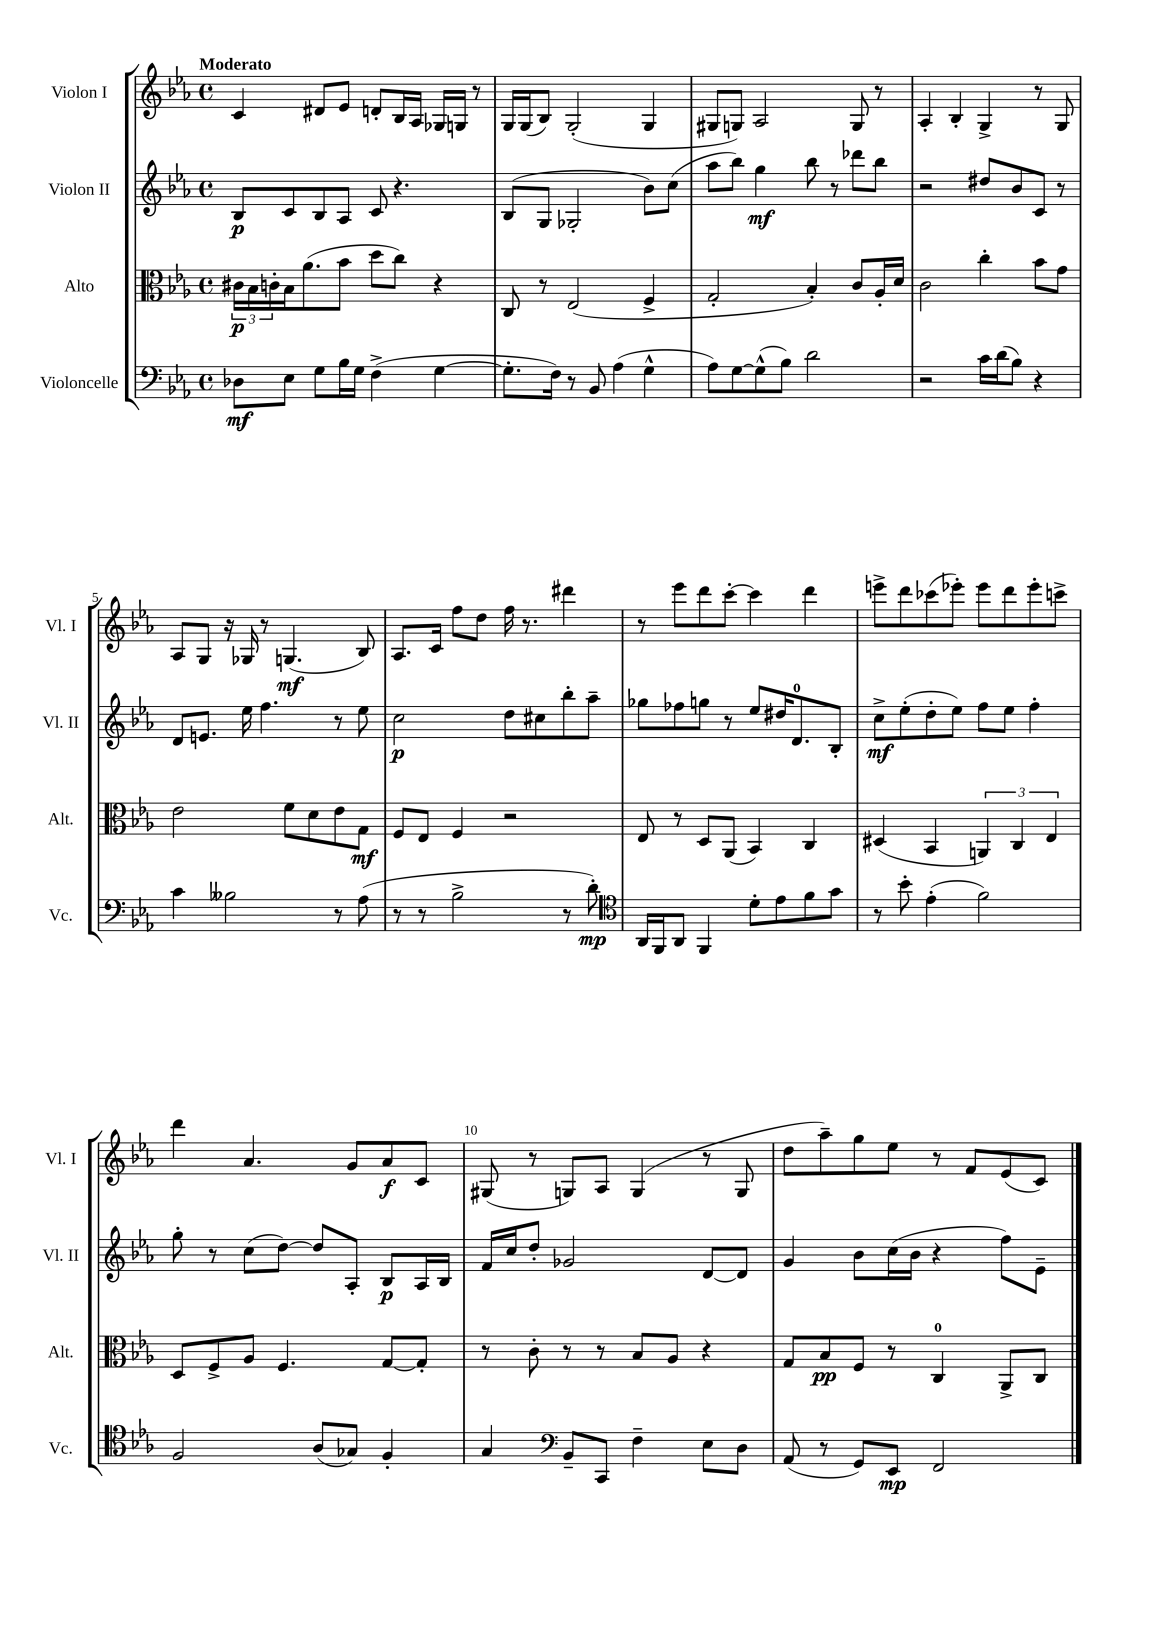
<<
\new StaffGroup <<
\new Staff = "s0" \with { instrumentName = "Violon I" shortInstrumentName = "Vl. I" } {
    \clef treble \key ees \major \defaultTimeSignature \time 4/4 \tempo "Moderato"
    c'4 dis'8 ees'8 d'8-. bes16 aes16 ges16 g16 r8 |
    g16 g16( bes8) g2-.( g4 |
    gis8 g8) aes2 g8 r8 |
    aes4-. bes4-. g4-> r8 g8 |
    aes8 g8 r16 ges16 r8 g4.\mf( bes8) |
    aes8. c'16 f''8 d''8 f''16 r8. dis'''4 |
    r8 ees'''8 d'''8 c'''8~-. c'''4 d'''4 |
    e'''8-> d'''8 ces'''8( ees'''8-.) ees'''8 d'''8 ees'''8-. c'''8-> |
    d'''4 aes'4. g'8 aes'8\f c'8 |
    gis8( r8 g8) aes8 g4( r8 g8 |
    d''8 aes''8--) g''8 ees''8 r8 f'8 ees'8( c'8) \bar "|." |
}
\new Staff = "s1" \with { instrumentName = "Violon II" shortInstrumentName = "Vl. II" } {
    \clef treble \key ees \major \defaultTimeSignature \time 4/4
    bes8\p c'8 bes8 aes8 c'8 r4. |
    bes8( g8 ges2-. bes'8) c''8( |
    aes''8 bes''8) g''4\mf bes''8 r8 des'''8 bes''8 |
    r2 dis''8 bes'8 c'8 r8 |
    d'8 e'8. ees''16 f''4. r8 ees''8 |
    c''2\p d''8 cis''8 bes''8-. aes''8-- |
    ges''8 fes''8 g''8 r8 ees''8 dis''16 d'8.-0 bes8-. |
    c''8->\mf ees''8-.( d''8-. ees''8) f''8 ees''8 f''4-. |
    g''8-. r8 c''8( d''8~) d''8 aes8-. bes8\p aes16 bes16 |
    f'16 c''16 d''8-. ges'2 d'8~ d'8 |
    g'4 bes'8 c''16( bes'16 r4 f''8) ees'8-- \bar "|." |
}
\new Staff = "s2" \with { instrumentName = "Alto" shortInstrumentName = "Alt." } {
    \clef alto \key ees \major \defaultTimeSignature \time 4/4
    \tuplet 3/2 { cis'16\p bes16 c'16-. } bes16 aes'8.( bes'8 d''8 c''8) r4 |
    c8 r8 ees2( f4-> |
    g2-. bes4-.) c'8 aes16-. d'16 |
    c'2 c''4-. bes'8 g'8 |
    ees'2 f'8 d'8 ees'8 g8\mf |
    f8 ees8 f4 r2 |
    ees8 r8 d8 aes,8( bes,4) c4 |
    dis4( bes,4 \tuplet 3/2 { a,4) c4 ees4 } |
    d8 f8-> aes8 f4. g8~ g8-. |
    r8 c'8-. r8 r8 bes8 aes8 r4 |
    g8 bes8\pp f8 r8 c4-0 aes,8-> c8 \bar "|." |
}
\new Staff = "s3" \with { instrumentName = "Violoncelle" shortInstrumentName = "Vc." } {
    \clef bass \key ees \major \defaultTimeSignature \time 4/4
    des8\mf ees8 g8 bes16 g16 f4->( g4~ |
    g8.-. f16) r8 bes,8 aes4( g4-^ |
    aes8) g8~ g8-^( bes8) d'2 |
    r2 c'16 d'16( bes8) r4 |
    c'4 beses2 r8 aes8( |
    r8 r8 bes2-> r8 d'8-.\mp) |
    \clef tenor aes,16 f,16 aes,8 f,4 d'8-. ees'8 f'8 g'8 |
    r8 bes'8-. ees'4-.( f'2) |
    f2 aes8( ges8) f4-. |
    g4 \clef bass bes,8-- c,8 f4-- ees8 d8 |
    aes,8( r8 g,8) ees,8\mp f,2 \bar "|." |
}
>>
>>
\layout { \context { \Score \override BarNumber.break-visibility = ##(#f #t #t) barNumberVisibility = #(every-nth-bar-number-visible 5) } }
